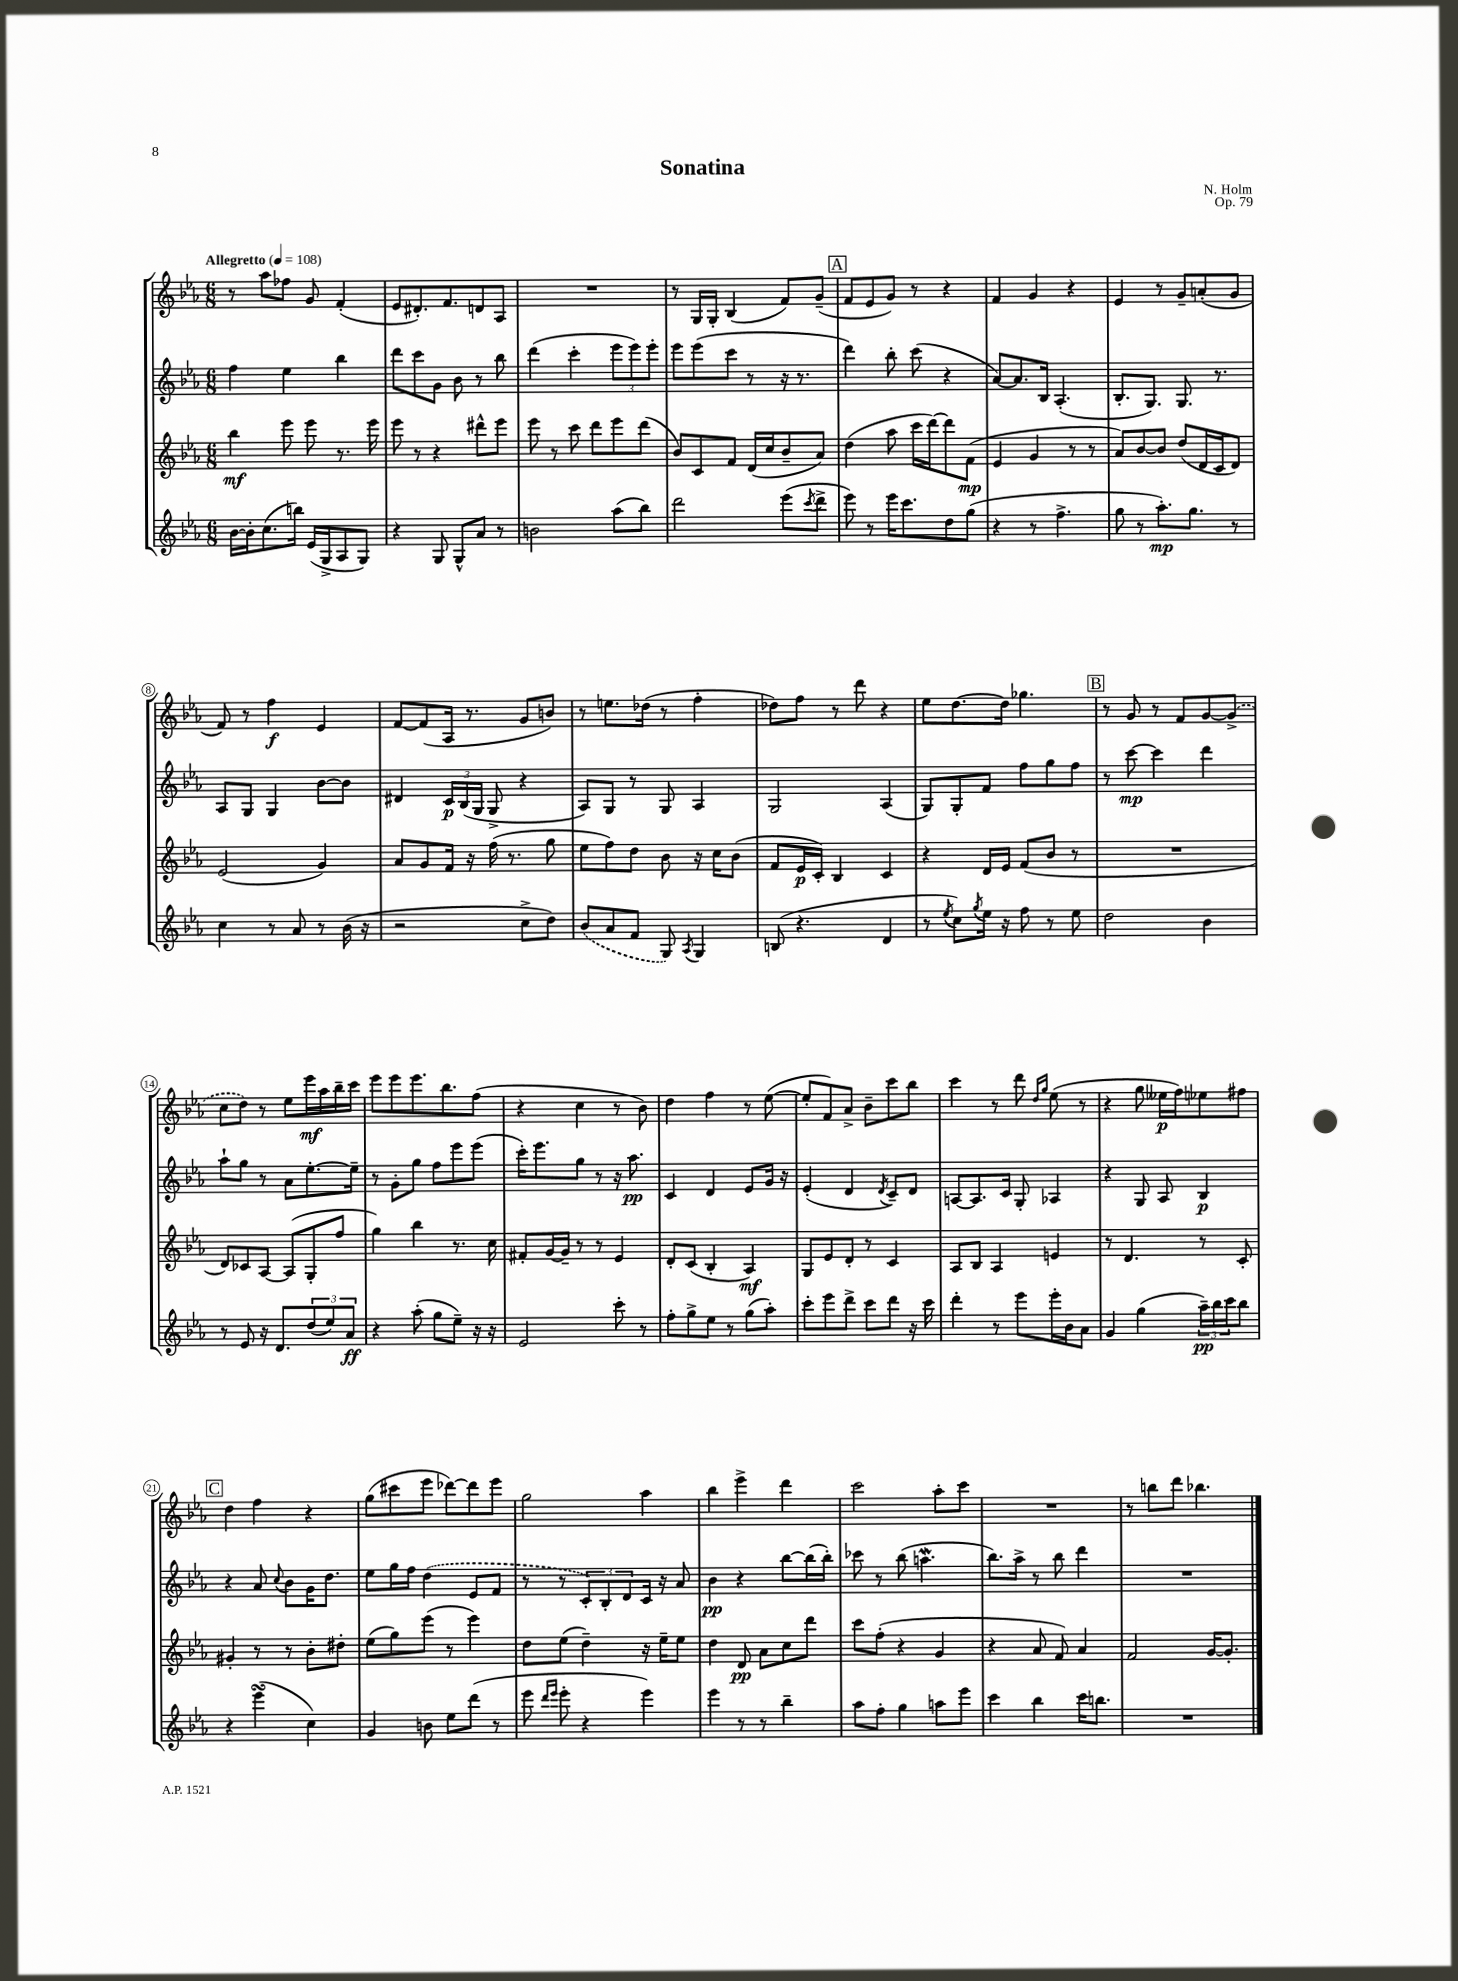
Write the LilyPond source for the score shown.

\header { title = "Sonatina" composer = "N. Holm" opus = "Op. 79" }
<<
\new StaffGroup <<
\new Staff = "s0" {
    \clef treble \key ees \major \numericTimeSignature \time 6/8 \tempo "Allegretto" 4 = 108
    r8 aes''8 fes''8 g'8 f'4-.( |
    ees'8 dis'8.-.) f'8. d'8 aes8 |
    R2. |
    r8 g16 g16-. bes4( f'8) g'8--( |
    \mark \markup { \box "A" } f'8 ees'8 g'8) r8 r4 |
    f'4 g'4 r4 |
    ees'4 r8 g'8-- a'8-.( g'8 |
    f'8) r8 f''4\f ees'4 |
    f'8~ f'8( aes16 r8. g'8 b'8) |
    r8 e''8. des''16( r8 f''4-. |
    des''8) f''8 r8 d'''8 r4 |
    ees''8 d''8.~ d''16 ges''4. |
    \mark \markup { \box "B" } r8 g'8 r8 f'8 g'8~ \once \slurDashed g'8->( |
    c''8 d''8) r8 ees''8 ees'''16\mf aes''16 bes''16-- c'''16 |
    ees'''8 ees'''8 ees'''8. bes''8. f''8( |
    r4 c''4 r8 bes'8) |
    d''4 f''4 r8 ees''8~( |
    ees''8-. f'8) aes'8-> bes'8-- c'''8 bes''8 |
    c'''4 r8 d'''8 \grace { d''16 g''16 } ees''8( r8 |
    r4 g''8 eeses''16\p f''16) ees''8 fis''8 |
    \mark \markup { \box "C" } d''4 f''4 r4 |
    g''8( cis'''8 ees'''8 des'''8~) des'''8 ees'''8 |
    g''2 aes''4 |
    bes''4 ees'''4-> d'''4 |
    c'''2 aes''8-. c'''8 |
    R2. |
    r8 b''8 d'''8 bes''4. \bar "|." |
}
\new Staff = "s1" {
    \clef treble \key ees \major \numericTimeSignature \time 6/8
    f''4 ees''4 bes''4 |
    d'''8 c'''8 g'8 bes'8 r8 bes''8 |
    d'''4( c'''4-. \tuplet 3/2 { ees'''8 ees'''8) ees'''8-. } |
    ees'''8 ees'''8( c'''8 r8 r16 r8. |
    \mark \markup { \box "A" } d'''4) bes''8-. c'''8( r4 |
    aes'8~) aes'8. bes16 aes4.-.( |
    bes8.-. g8.) g8. r8. |
    aes8 g8 g4 bes'8~ bes'8 |
    dis'4 \tuplet 3/2 { c'16\p bes16( g16 } g8-> r4 |
    aes8) g8 r8 g8 aes4 |
    g2 aes4( |
    g8) g8-. f'8 f''8 g''8 f''8 |
    \mark \markup { \box "B" } r8 c'''8~\mp c'''4 d'''4 |
    aes''8-! g''8 r8 aes'8 ees''8.~-. ees''16-- |
    r8 g'8-. g''8 f''8 ees'''8 ees'''8( |
    c'''16-.) ees'''8. g''8 r8 r16 aes''8.\pp |
    c'4 d'4 ees'8 g'16 r16 |
    ees'4-.( d'4 \acciaccatura { d'8 } c'8--) d'8 |
    a8~ a8. c'16 g8-. aes4 |
    r4 g8 aes8 bes4\p |
    \mark \markup { \box "C" } r4 aes'8 \appoggiatura { c''8 } bes'8 g'16 d''8. |
    ees''8 g''16 f''16 \once \slurDashed d''4( ees'8 f'8 |
    r8 r8 \tuplet 3/2 { c'8-.) bes8-. d'8 } c'16 r16 aes'8 |
    bes'4\pp r4 bes''8~ bes''16( bes''16-.) |
    ces'''8 r8 bes''8( a''4.\mordent |
    bes''8.) aes''16-> r8 bes''8 d'''4 |
    R2. \bar "|." |
}
\new Staff = "s2" {
    \clef treble \key ees \major \numericTimeSignature \time 6/8
    bes''4\mf ees'''8 ees'''8 r8. ees'''16 |
    ees'''8 r8 r4 dis'''8-^ ees'''8 |
    ees'''8 r8 c'''8 d'''8 ees'''8 d'''8( |
    bes'8) c'8 f'8 d'16( c''16 bes'8-- aes'8) |
    \mark \markup { \box "A" } d''4( aes''8 c'''16 d'''16~) d'''8 f'8\mp( |
    ees'4 g'4 r8 r8 |
    aes'8) bes'8~ bes'8 d''8( d'16 c'16 d'8) |
    ees'2( g'4) |
    aes'8 g'8 f'16 r16 f''16( r8. g''8 |
    ees''8 f''8) d''8 bes'8 r16 c''16 bes'8( |
    f'8 ees'16\p c'16-.) bes4 c'4 |
    r4 d'16 ees'16 f'8( bes'8 r8 |
    \mark \markup { \box "B" } R2. |
    d'8) ces'8 aes8~ aes8( g8-. f''8 |
    g''4) bes''4 r8. c''16 |
    fis'8-. g'16~ g'16-- r8 r8 ees'4 |
    d'8-. c'8( bes4-. aes4\mf) |
    g8 ees'8 d'8-. r8 c'4 |
    aes8 bes8 aes4 e'4 |
    r8 d'4. r8 c'8-. |
    \mark \markup { \box "C" } gis'4-. r8 r8 bes'8-. dis''8-. |
    ees''8( g''8) ees'''8( r8 ees'''4) |
    d''8 ees''8( d''4--) r16 ees''16-- ees''8 |
    d''4 d'8\pp aes'8 c''8 d'''8 |
    c'''8 f''8-.( r4 g'4 |
    r4 aes'8 f'8) aes'4 |
    f'2 g'16~ g'8.-. \bar "|." |
}
\new Staff = "s3" {
    \clef treble \key ees \major \numericTimeSignature \time 6/8
    bes'16~ bes'16-. c''8.( b''16) ees'16( g16-> aes8 g8) |
    r4 g8 g8-^ aes'8 r8 |
    b'2 aes''8( bes''8) |
    d'''2 ees'''8( \acciaccatura { c'''8 } d'''8-> |
    \mark \markup { \box "A" } ees'''8) r8 ees'''16 c'''8. d''8 g''8( |
    r4 r8 f''4.-> |
    g''8 r8 aes''8.-.\mp) g''8. r8 |
    c''4 r8 aes'8 r8 bes'16( r16 |
    r2 c''8-> d''8) |
    \once \slurDashed bes'8( aes'8 f'8 g8) \acciaccatura { aes8 } g4 |
    b8( r4. d'4 |
    r8 \acciaccatura { ees''8 } c''8) \acciaccatura { g''8 } ees''16 r16 f''8 r8 ees''8 |
    \mark \markup { \box "B" } d''2 bes'4 |
    r8 ees'8 r16 d'8. \tuplet 3/2 { d''8( ees''8) aes'8\ff } |
    r4 aes''8-.( g''8 ees''8--) r16 r16 |
    ees'2 c'''8-. r8 |
    f''8-. g''8-> ees''8 r8 g''8( aes''8-.) |
    c'''8-. ees'''8 d'''8-> c'''8 d'''8 r16 c'''16 |
    d'''4-. r8 ees'''8 ees'''16-. bes'16 aes'8 |
    g'4 g''4( \tuplet 3/2 { aes''16--\pp) bes''16 c'''16 } bes''8 |
    \mark \markup { \box "C" } r4 ees'''4\turn( c''4) |
    g'4 b'8 ees''8 d'''8( r8 |
    ees'''8 \grace { d'''16 ees'''16 } ees'''8-. r4 ees'''4) |
    ees'''4 r8 r8 bes''4-- |
    aes''8 f''8-. g''4 a''8 ees'''8 |
    c'''4 bes''4 c'''16 b''8. |
    R2. \bar "|." |
}
>>
>>
\layout { \context { \Score \override BarNumber.stencil = #(make-stencil-circler 0.1 0.3 ly:text-interface::print) } }
